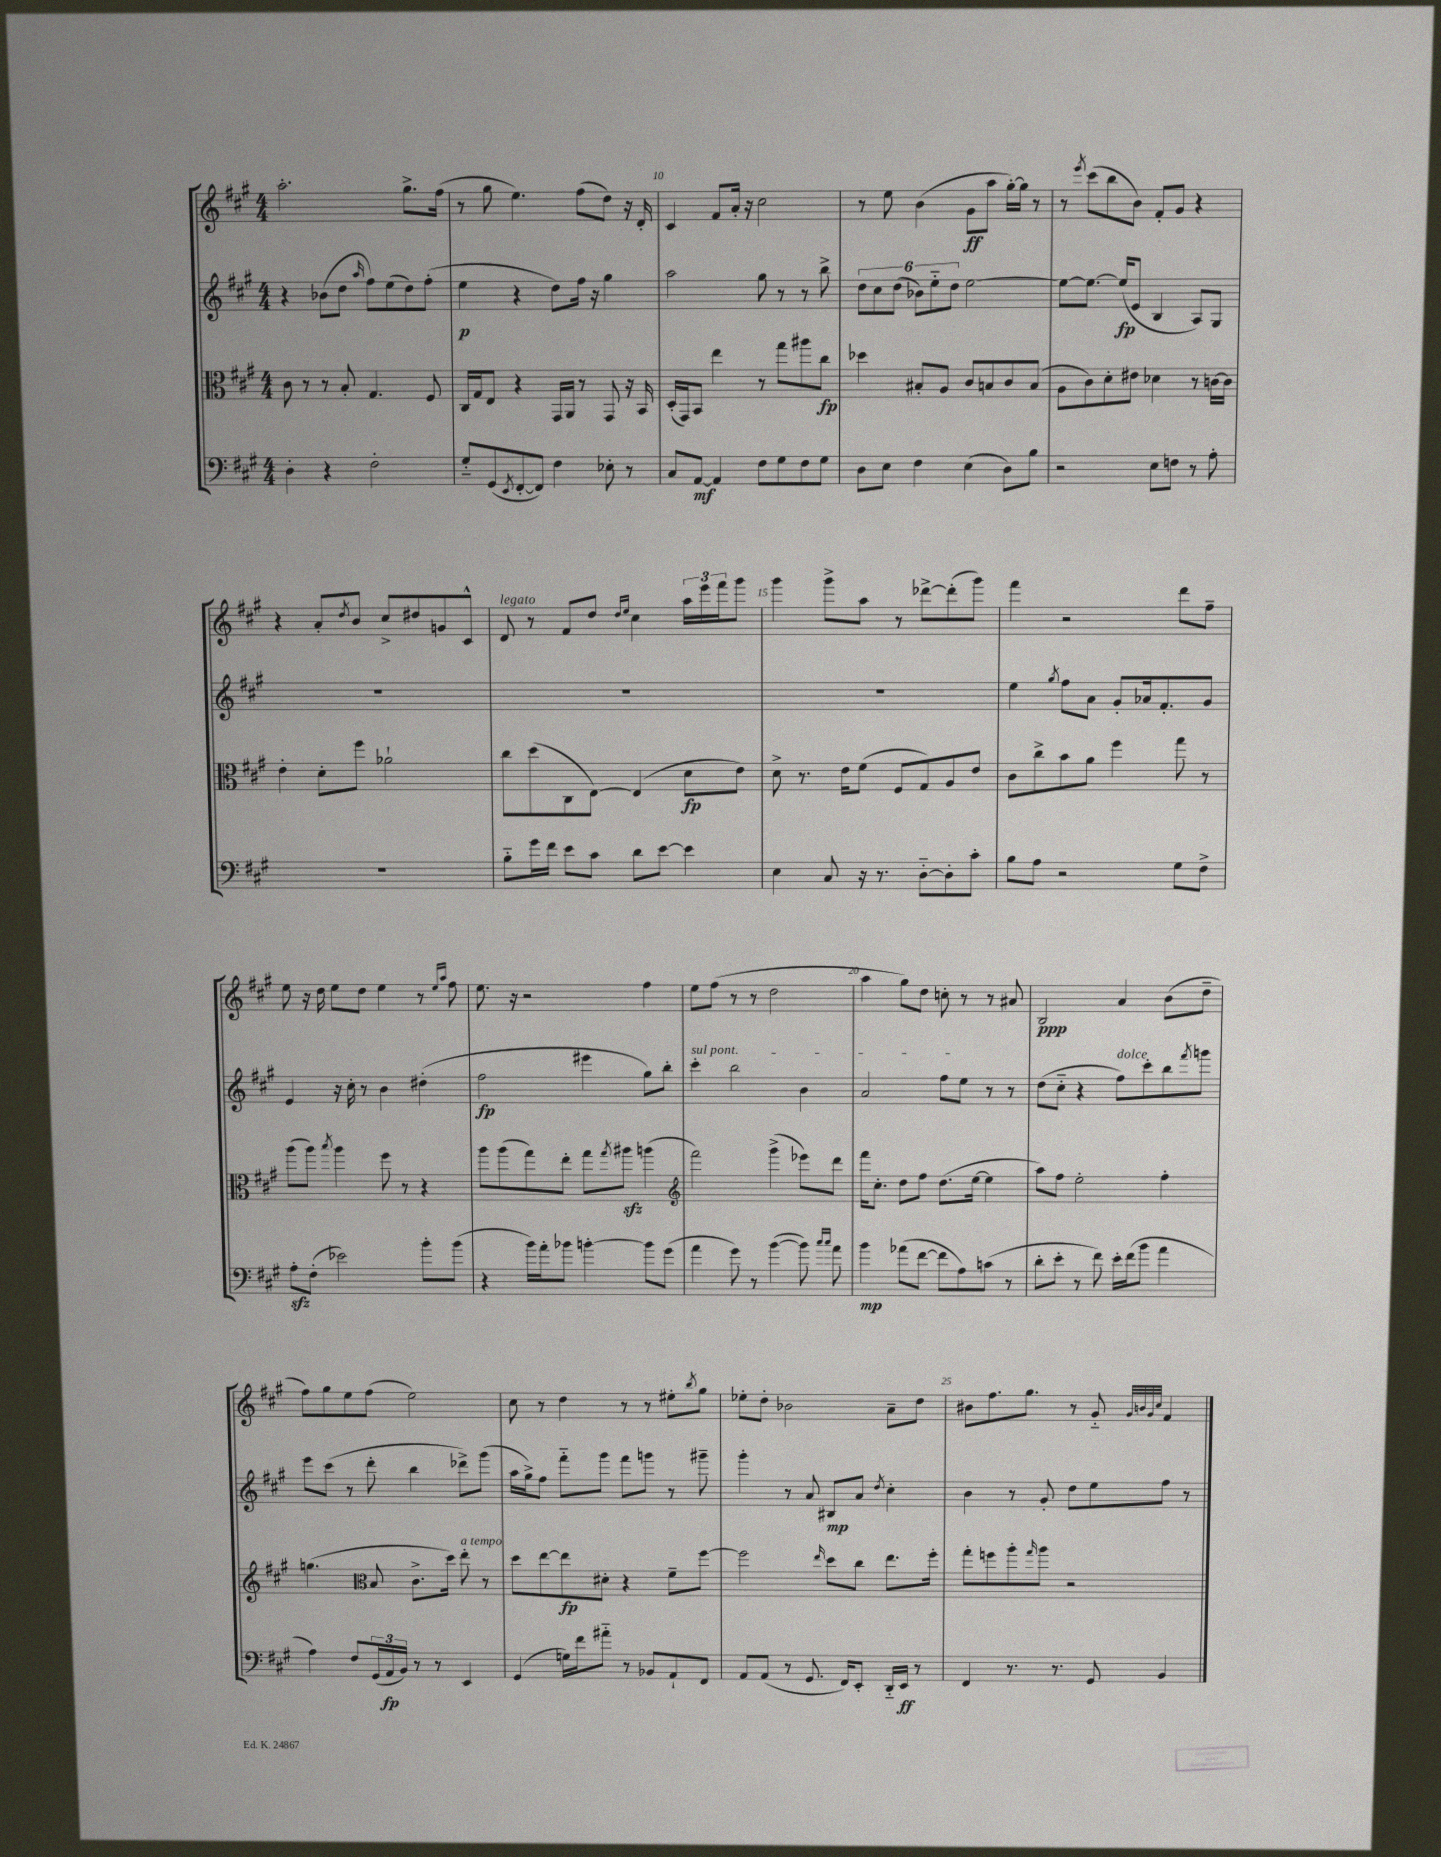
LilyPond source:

<<
\new StaffGroup <<
\new Staff = "s0" {
    \clef treble \key a \major \numericTimeSignature \time 4/4
    a''2.-. gis''8.-> fis''16( |
    r8 gis''8 e''4.) fis''8( d''8) r16 d'16-. |
    cis'4 fis'8 a'16-. r16 cis''2 |
    r8 e''8 b'4( gis'8\ff a''8 gis''16~-.) gis''16 r8 |
    r8 \acciaccatura { e'''8 } cis'''8( b''8 b'8) fis'8-. gis'8 r4 |
    r4 a'8-. \acciaccatura { d''8 } b'8 cis''8-> dis''8 g'8 cis'8-^ |
    d'8^\markup { \italic "legato" } r8 fis'8 d''8 \grace { d''16 e''16 } cis''4 \tuplet 3/2 { a''16 e'''16 fis'''16 } gis'''8 |
    gis'''4 gis'''8-> a''8 r8 des'''8~-> des'''8-.( gis'''8) |
    fis'''4 r2 d'''8 fis''8-- |
    e''8 r16 d''16 e''8 d''8 e''4 r8 \grace { e''16 a''16 } fis''8 |
    e''8. r16 r2 fis''4 |
    e''8 fis''8( r8 r8 d''2 |
    a''4 gis''8) d''8 c''8-. r8 r8 ais'8 |
    b2\ppp a'4 b'8( d''8-- |
    fis''8) gis''8 e''8 fis''8( e''2) |
    cis''8 r8 d''4 r8 r8 eis''8-. \acciaccatura { b''8 } gis''8 |
    ees''8-. d''8-. bes'2 a'8-- d''8 |
    bis'8 fis''8. gis''8. r8 gis'8-_ \grace { gis'32 b'32 gis'32 cis''32 } fis'4 \bar "|." |
}
\new Staff = "s1" {
    \clef treble \key a \major \numericTimeSignature \time 4/4
    r4 bes'8( d''8 \grace { a''16 } fis''8) e''8( d''8) fis''8-.( |
    e''4\p r4 d''8) fis''16 r16 gis''4 |
    a''2 gis''8 r8 r8 b''8-> |
    \tuplet 6/4 { d''8 cis''8 d''8( bes'8) e''8-_ d''8 } e''2~ |
    e''8~ e''8.~ e''16\fp( e'8 b4 a8) gis8 |
    R1 |
    R1 |
    R1 |
    e''4 \acciaccatura { gis''8 } fis''8 a'8 gis'8-. aes'16 fis'8.-. gis'8 |
    e'4 r16 cis''16-. r8 b'4 dis''4-.( |
    fis''2\fp eis'''4 gis''8) b''8-. |
    \once \override TextSpanner.bound-details.left.text = \markup { \italic "sul pont." } cis'''4-.\startTextSpan b''2 b'4 |
    a'2 fis''8 e''8\stopTextSpan r8 r8 |
    d''8( cis''8-_ r4 fis''8^\markup { \italic "dolce" }) cis'''8-. b''8 \acciaccatura { fis'''8 } g'''8 |
    e'''8 cis'''8( r8 d'''8-. b''4 des'''8->) gis'''8( |
    a''16 gis''16->) fis''8 fis'''8-_ gis'''8 fis'''8 g'''8 r8 gis'''8-- |
    gis'''4-. r8 a'8 bis8\mp a'8 \acciaccatura { d''8 } cis''4-. |
    b'4 r8 gis'8-. d''8 e''8 fis''8 r8 \bar "|." |
}
\new Staff = "s2" {
    \clef alto \key a \major \numericTimeSignature \time 4/4
    cis'8 r8 r8 b8-. gis4. fis8 |
    cis16 gis16 e8 r4 gis,16 a,16 r8 gis,8 r16 b,16 |
    d16-.( gis,16) b,8 e''4 r8 gis''8 ais''8 cis''8\fp |
    des''4 bis8-. a8 cis'8 b8 cis'8 b8( |
    a8 cis'8) d'8-. eis'8 des'4 r8 c'16~ c'16 |
    e'4-. d'8-. fis''8 aes'2-! |
    cis''8 d''8( cis8 e8~) e4( d'8\fp e'8) |
    d'8-> r8. e'16 fis'8( fis8 gis8) a8 e'8 |
    cis'8 cis''8-> b'8 a'8 fis''4 gis''8 r8 |
    a''8( a''8) \acciaccatura { b''8 } a''4 fis''8 r8 r4 |
    a''8 a''8( gis''8) e''8-. gis''8 \acciaccatura { gis''8 } ais''8\sfz a''4( |
    \clef treble fis'''2) gis'''4->( ees'''8) d'''8 |
    fis'''16 cis''8.-. d''8 fis''8 d''8.( e''16~ e''4 |
    a''8) fis''8 e''2-. fis''4-. |
    g''4.( \clef alto b8 cis'8.-> d''16) e''8-.^\markup { \italic "a tempo" } r8 |
    d''8 e''8~ e''8\fp dis'8-. r4 fis'8-- fis''8~ |
    fis''2 \grace { e''16 } d''8 cis''8 e''8. fis''16-. |
    gis''8-. f''8 a''8-. \grace { gis''16 } a''8 r2 \bar "|." |
}
\new Staff = "s3" {
    \clef bass \key a \major \numericTimeSignature \time 4/4
    d4-. r4 fis2-. |
    gis8-_ gis,8( \acciaccatura { e,8 } fis,8~-. fis,8) fis4 ees8-. r8 |
    cis8 a,8~\mf a,4 fis8 gis8 fis8 gis8 |
    d8 e8 fis4 e4( d8) b8 |
    r2 e8 f8 r8 a8-. |
    R1 |
    b8-_ gis'16 fis'16 e'8 cis'8 d'8 e'8~ e'4 |
    e4 cis8 r16 r8. d8~-_ d8-. cis'8-. |
    b8 a8 r2 gis8 fis8-> |
    a8-.\sfz fis8-.( ees'2) b'8-. b'8( |
    r4 b'16) a'16-. bes'8 b'4~-. b'8 gis'8( |
    a'4 gis'8) r8 b'4~( b'8) \grace { cis''16 cis''16 } a'8 |
    b'4\mp aes'8( fis'8~ fis'8 a8) c'8( r8 |
    d'8-. e'8-. r8 fis'8) e'16-. fis'16( b'8 a'4 |
    a4) fis8 \tuplet 3/2 { gis,16( a,16\fp b,16) } r8 r8 e,4 |
    gis,4( g16) fis'16 ais'8-_ r8 bes,8 a,8-! fis,8 |
    a,8 a,8( r8 gis,8. fis,16) e,8-. d,16-_ e,16\ff r8 |
    fis,4 r8. r8. gis,8 b,4 \bar "|." |
}
>>
>>
\layout { \context { \Score currentBarNumber = #8 \override BarNumber.break-visibility = ##(#f #t #t) barNumberVisibility = #(every-nth-bar-number-visible 5) } }
